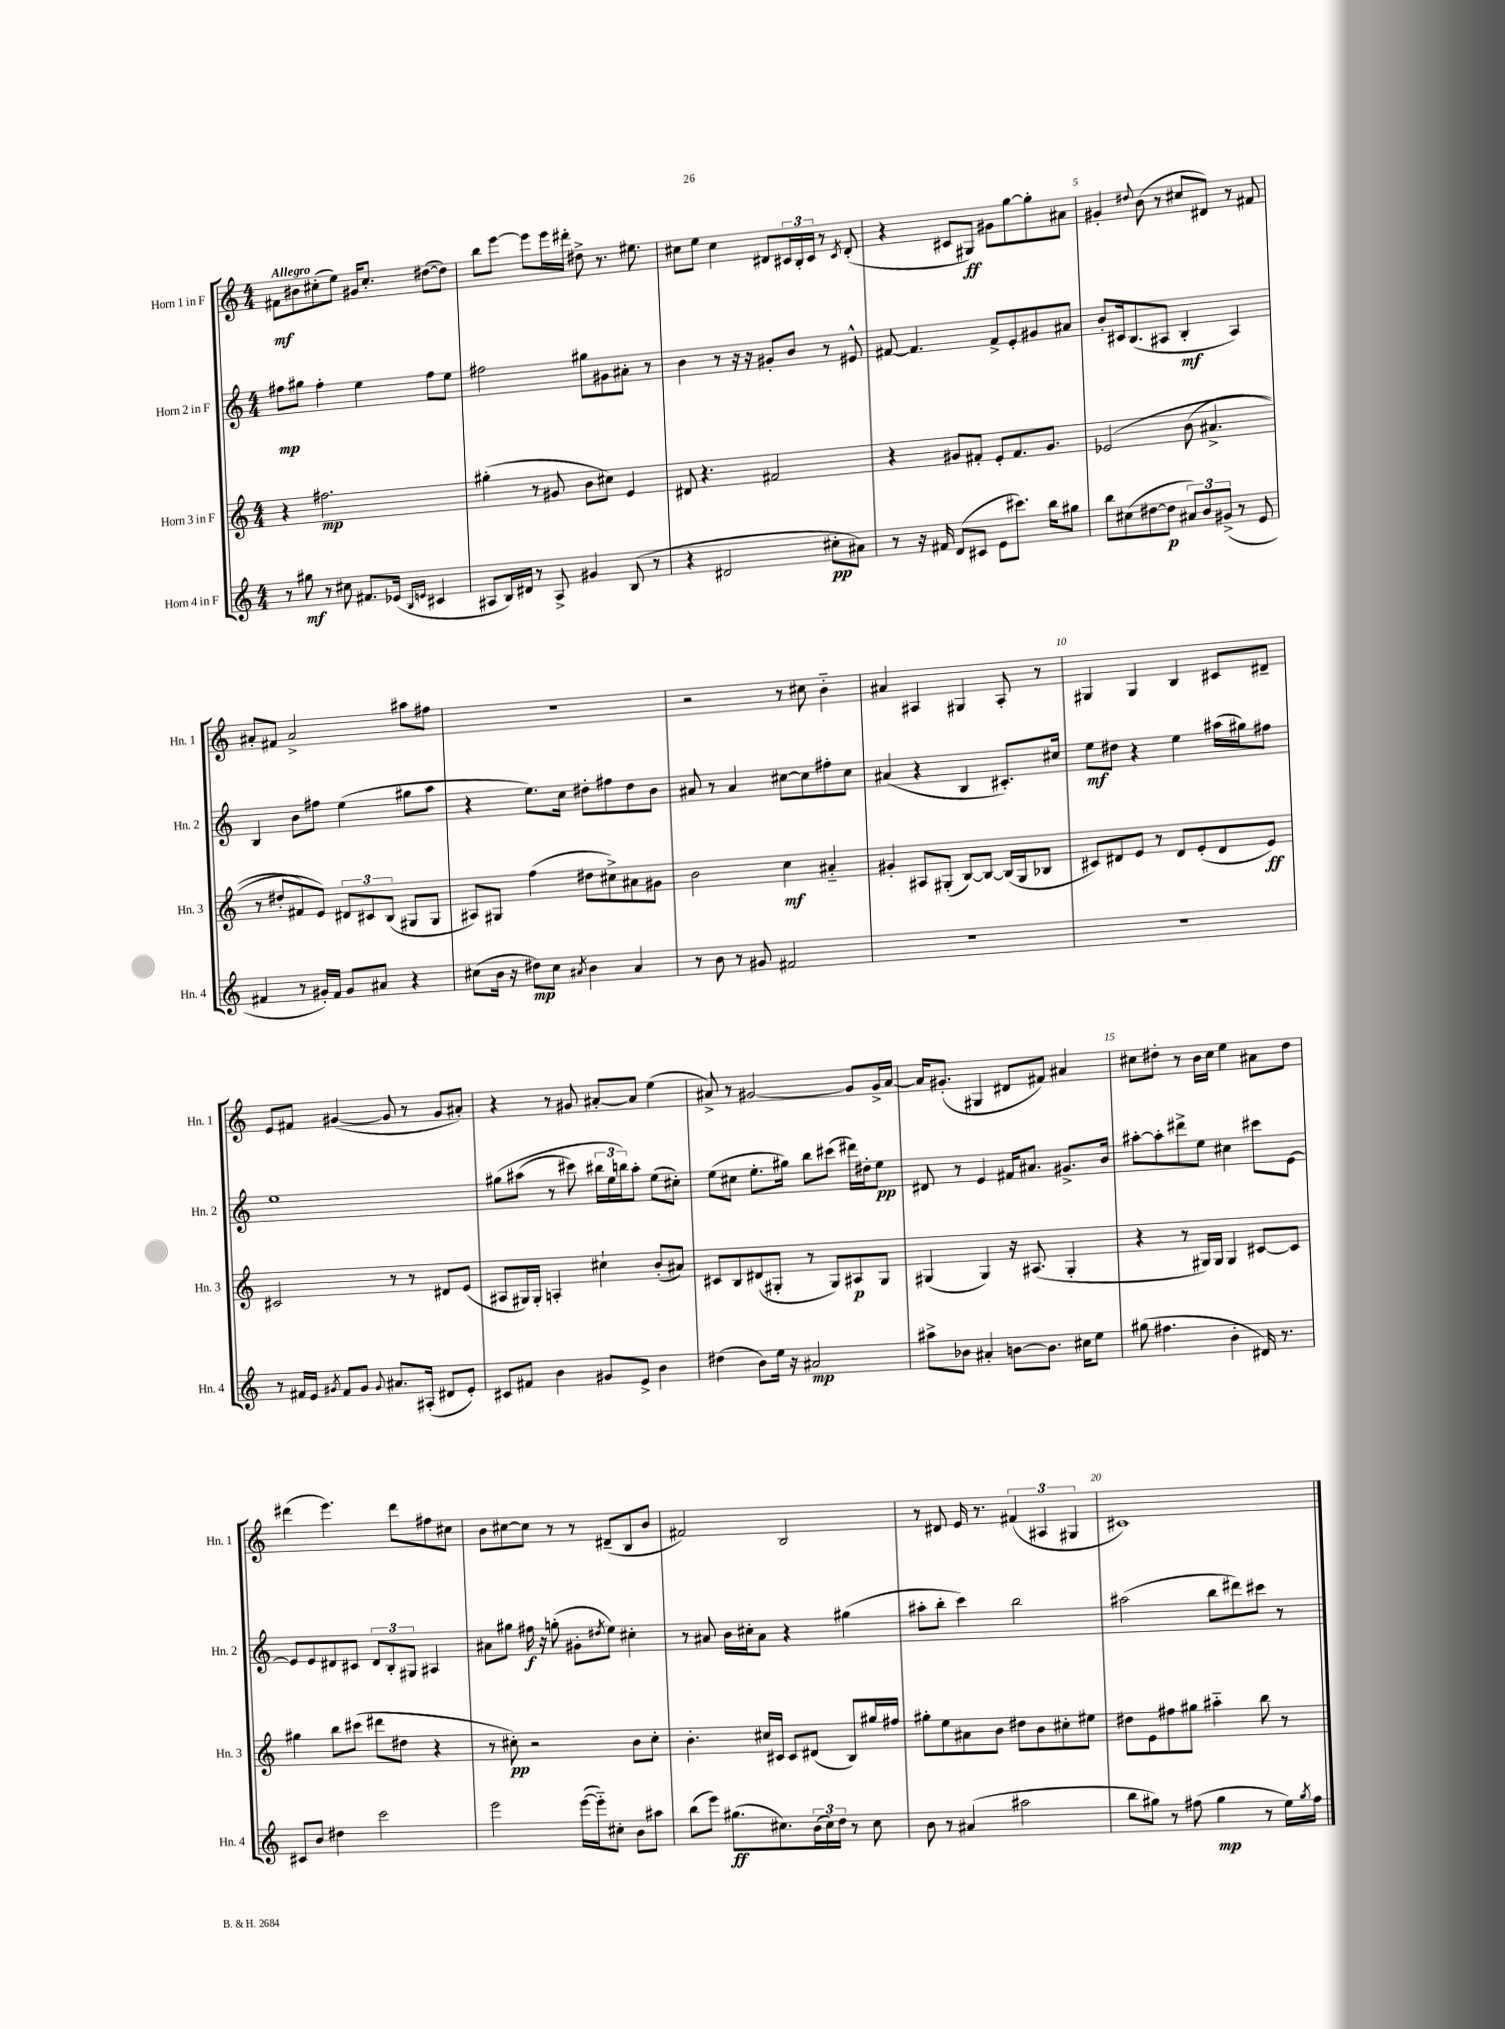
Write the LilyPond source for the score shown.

<<
\new StaffGroup <<
\new Staff = "s0" \with { instrumentName = "Horn 1 in F" shortInstrumentName = "Hn. 1" } {
    \clef treble \key c \major \numericTimeSignature \time 4/4 \tempo "Allegro"
    fis'8\mf bis'8 cis''8-.( e''8) gis'16 cis''8.-. dis''8~( dis''8) |
    b''8 e'''8~ e'''8 e'''16 dis'''16-. dis''8-> r8. eis''8. |
    cis''8 e''8 cis''4 dis'8 \tuplet 3/2 { cis'16 b16-. cis'16 } r8 \acciaccatura { cis'8 } dis'8-.( |
    r4 cis'8 gis8\ff) gis'8 g''8~ g''8-. ais'8 |
    gis'4-. \appoggiatura { dis''8 } b'8( r8 cis''8 dis'8) r8 fis'8 |
    ais'8-. fis'8 ais'2-> ais''8 fis''8 |
    R1 |
    r2 r8 cis''8 b'4-_ |
    ais'4 ais4 gis4 ais8-. r8 |
    gis4 gis4 b4 cis'8 dis'8-- |
    e'8 fis'8 gis'4~( gis'8 r8 gis'8 ais'8-.) |
    r4 r8 gis'8 ais'8~-. ais'8 e''4( |
    ais'8->) r8 gis'2~ gis'8 gis'16-> ais'16~ |
    ais'16 gis'8.-.( gis4 dis'8 fis'8) ais'4 |
    cis''8 dis''8-. r8 b'16 cis''16 e''4 ais'8 dis''8 |
    dis'''4( e'''4.) dis'''8 fis''8 cis''8 |
    b'8 cis''8~ cis''8 r8 r8 dis'8--( b8 b'8 |
    fis'2) b2 |
    r8 dis'8 e'16 r8. \tuplet 3/2 { fis'4( ais4 gis4 } |
    cis'1) \bar "|." |
}
\new Staff = "s1" \with { instrumentName = "Horn 2 in F" shortInstrumentName = "Hn. 2" } {
    \clef treble \key c \major \numericTimeSignature \time 4/4
    fis''8\mp gis''8 fis''4-. e''4 fis''8 e''8 |
    fis''2 gis''8 gis'8 ais'8-. r8 |
    b'4 r8 r16 r16 gis'8-. b'8 r8 eis'8-^ |
    fis'8~ fis'4. fis'8-> e'8-. gis'8 ais'8 |
    b'8-. cis'16 b8.( ais8 b4-.\mf ais4) |
    b4 b'8 fis''8 e''4( gis''8 a''8 |
    r4 e''8.) c''16 dis''8-. fis''8 dis''8 b'8 |
    ais'8 r8 ais'4 cis''8~ cis''8 fis''8-. cis''8 |
    ais'4( r4 b4 cis'8.-.) cis''16 |
    e''8\mf dis''8 r4 e''4 ais''16( gis''16) fis''8 |
    e''1 |
    gis''8\( ais''8( r8 cis'''8) \tuplet 3/2 { bis''16 e''16 b''16\) } ais''8-. e''8( cis''8-.) |
    e''8( cis''8 e''8.-. gis''16) b''8 cis'''8( dis'''16) dis''16-. e''8\pp |
    dis'8 r8 e'4 fis'16 ais'8. gis'8.-> b'16 |
    ais''8~-. ais''8-. dis'''8-> e''8 cis''4 cis'''8 e'8~ |
    e'8 e'8 dis'8 cis'8 \tuplet 3/2 { dis'8 b8-. gis8 } ais4 |
    ais'8 gis''8 fis''16\f r16 g''8-.( gis'8-. \acciaccatura { dis''8 } e''8) cis''4-. |
    r8 ais'8 b'16 cis''16-. ais'8 r4 gis''4( |
    ais''8-. b''8-. c'''4) b''2 |
    ais''2( b''8 dis'''8) cis'''8 r8 \bar "|." |
}
\new Staff = "s2" \with { instrumentName = "Horn 3 in F" shortInstrumentName = "Hn. 3" } {
    \clef treble \key c \major \numericTimeSignature \time 4/4
    r4 fis''2.\mp |
    gis''4-.( r8 gis'8 b'8 cis''8) e'4 |
    dis'8 r4. fis'2 |
    r4 gis'8 fis'8-. e'8-. fis'8. gis'8. |
    ees'2\( b'8( ais'4.-> |
    r8 dis''8-. fis'8) e'8\) \tuplet 3/2 { dis'8 cis'8 b8( } gis8 gis8 |
    ais8) gis8 f''4( dis''8 cis''8->) ais'8 gis'8 |
    b'2 c''4\mf ais'4-_ |
    gis'4-. ais8 gis8-.( b8~) b8~ b16( gis16 bes8 |
    cis'8) dis'8 e'8 r8 dis'8 e'8-.( dis'8 e'8\ff) |
    cis'2 r8 r8 dis'8 e'8( |
    ais8 gis16) gis16-. a4-. cis''4-! b'8-.( ais'8) |
    cis'8 b8 dis'8( gis8-. r8 gis8) ais8\p gis8 |
    gis4( gis4) r16 ais8.( gis4-. |
    r4 r8 gis16) gis16 gis4 cis'8~ cis'8 |
    gis''4 b''8 cis'''8( dis'''8 dis''8 r4 |
    r8 cis''8-.\pp) r2 b'8 cis''8-. |
    b'4.-. cis''16 cis'16 cis'8 dis'8( b8) gis''16 fis''16 |
    gis''8-. e''8 ais'8 b'8 dis''8 b'8 cis''8-. eis''8 |
    dis''8 e'8 fis''8 gis''8 ais''4-_ b''8 r8 \bar "|." |
}
\new Staff = "s3" \with { instrumentName = "Horn 4 in F" shortInstrumentName = "Hn. 4" } {
    \clef treble \key c \major \numericTimeSignature \time 4/4
    r8 gis''8\mf r8 cis''8 fis'8. ees'16( \grace { b16 e'16 } cis'4 |
    ais8 b16) dis'16 r8 ais8-> gis'4 b8( r8 |
    r4 dis'2 cis''8-.\pp ais'8) |
    r8 r16 fis'16 d'8( cis'8 e'8 cis'''8.) b''16 gis''8 |
    b''8 cis''8( dis''8~ dis''8\p \tuplet 3/2 { ais'8) b'8 gis'8->( } r8 e'8 |
    fis'4 r8 gis'16-.) fis'16 gis'8 ais'8 r4 |
    cis''8( b'16 r16 dis''8\mp) cis''8 \acciaccatura { ais'8 } b'4 ais'4 |
    r8 b'8 r8 gis'8 fis'2 |
    R1 |
    R1 |
    r8 fis'16 e'16 \acciaccatura { gis'8 } fis'8 gis'8 \appoggiatura { gis'8 } ais'8. ais16-.( dis'8 e'8-.) |
    cis'8 fis'8 b'4 gis'8 e'8-> b'4 |
    dis''4( b'8) e''16 r16 ais'2\mp |
    ais''8-> bes'8 ais'4-. b'8~ b'8. cis''16 e''8 |
    gis''8( fis''4. b'4-. dis'16) r8. |
    cis'8 b'8 dis''4 c'''2 |
    e'''2 e'''16~( e'''16-_) cis''8-. b'8 ais''8 |
    b''8( e'''8) gis''8.\ff( cis''8.) \tuplet 3/2 { b'16( cis''16) d''16 } r8 cis''8 |
    b'8 r8 ais'4( ais''2 |
    b''8 gis''8) r8 fis''8( gis''4\mp r8 e''16) \acciaccatura { gis''8 } fis''16 \bar "|." |
}
>>
>>
\layout { \context { \Score \override BarNumber.break-visibility = ##(#f #t #t) barNumberVisibility = #(every-nth-bar-number-visible 5) } }
